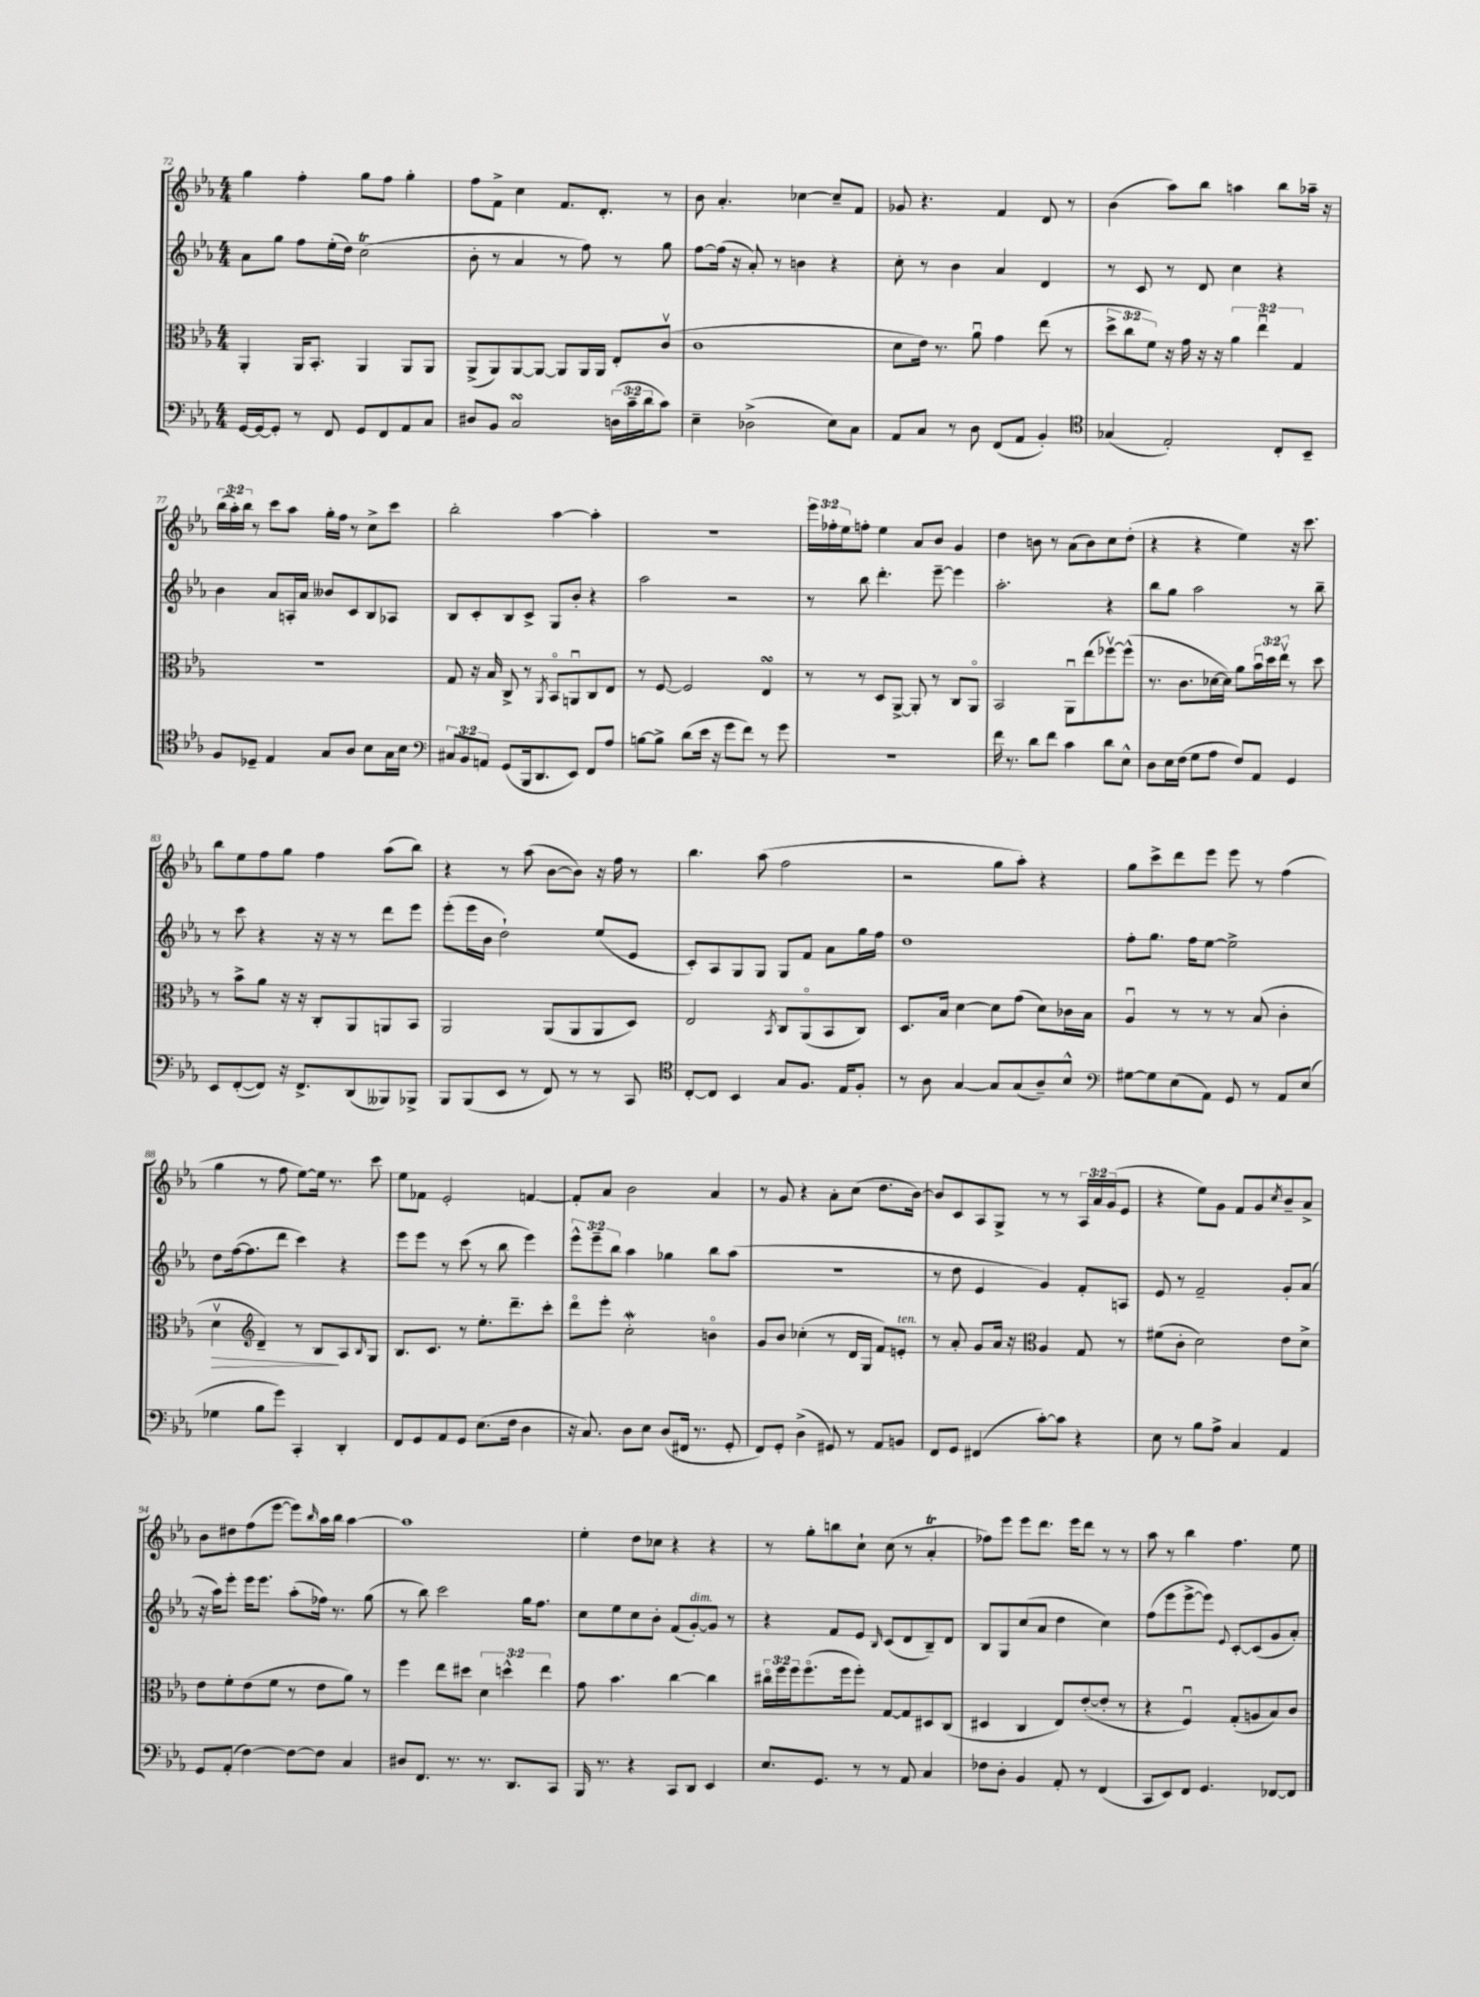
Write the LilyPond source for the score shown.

<<
\new StaffGroup <<
\new Staff = "s0" {
    \clef treble \key ees \major \numericTimeSignature \time 4/4 \override Staff.TupletNumber.text = #tuplet-number::calc-fraction-text
    g''4 f''4-. g''8 f''8 g''4-. |
    f''8 f'8-> c''4 f'8. d'8.-. r8 |
    bes'8 aes'4.-. ces''4~ ces''8-- f'8 |
    ges'8 r4. f'4 d'8 r8 |
    bes'4( aes''8) bes''8 a''4 bes''8 aes''16-- r16 |
    \tuplet 3/2 { bes''16( aes''16-.) bes''16 } r8 c'''8 aes''8 g''16-. f''16 r8 c''8-> c'''8 |
    bes''2-. aes''4~ aes''4-. |
    R1 |
    \tuplet 3/2 { ees'''16 fes''16-. ees''16 } f''8-. ees''4 aes'8 bes'8 g'4 |
    d''4 b'8 r8 aes'8( b'8) c''8 d''8-.( |
    r4 r4 ees''4) r16 c'''8. |
    bes''8 ees''8 f''8 g''8 f''4 aes''8( bes''8) |
    r4 r8 aes''8( bes'8~ bes'8) r16 f''16 r8 |
    bes''4. aes''8( f''2 |
    r2 g''8 aes''8-.) r4 |
    g''8 c'''8-> d'''8 ees'''8 ees'''8 r8 f''4( |
    g''4 r8 f''8 ees''8~) ees''16 r8. c'''8 |
    ees''8 fes'8 ees'2-. f'4~ |
    f'8-. aes'8 bes'2 aes'4 |
    r8 g'8 r4 aes'8-. c''8( d''8. bes'16~) |
    bes'8 c'8 aes8 g8-> r8 r8 \tuplet 3/2 { aes16 aes'16 g'16( } ees'8 |
    r4 ees''8) g'8 f'8 g'8 \acciaccatura { c''8 } bes'8-- aes'8-> |
    bes'8 dis''8 f''8( ees'''8~ ees'''8) \grace { bes''16 } aes''16 bes''16 aes''4~ |
    aes''1 |
    ees''4-. d''8 ces''8 r4 r4 |
    r8 g''8-. b''8 c''8-! c''8( r8 aes'4-.\trill |
    fes''8) ees'''8 ees'''8 d'''8. ees'''16 d'''8 r8 r8 |
    aes''8 r8 bes''4 f''4. ees''8 \bar "|." |
}
\new Staff = "s1" {
    \clef treble \key ees \major \numericTimeSignature \time 4/4 \override Staff.TupletNumber.text = #tuplet-number::calc-fraction-text
    aes'8 g''8 f''8 ees''16-.( d''16) c''2\trill( |
    bes'8-. r8 aes'4 r8 f''8) r8 g''8 |
    f''8~ f''16( r16 aes'8-.) r8 b'4 r4 |
    c''8-. r8 bes'4 aes'4 d'4 |
    r8 c'8 r8 d'8 c''4 r4 |
    bes'4 aes'8 a16-. aes'16 beses'8 c'8 bes8 aes8 |
    bes8 c'8-. bes8 c'8-> g8 bes'8-. r4 |
    aes''2 r2 |
    r8 bes''8 d'''4.-. ees'''8~-- ees'''4 |
    aes''2.-. r4 |
    bes''8 g''8 aes''2 r8 bes''8-- |
    r8 c'''8 r4 r16 r16 r8 d'''8 ees'''8 |
    ees'''8-.( ees'''16 bes'16 d''2-!) ees''8( ees'8 |
    c'8-.) aes8 g8 g8 g8 f'8 aes'8 g''16 f''16 |
    d''1 |
    f''8-. g''8. f''16 ees''8~ ees''2-> |
    d''8 f''16~( f''8. d'''8 c'''4) r4 |
    ees'''8 ees'''8 r8 c'''8( r8 bes''8 ees'''4) |
    \tuplet 3/2 { ees'''8-^ ees'''8-- bes''8 } aes''4 ges''4 bes''8 aes''8( |
    R1 |
    r8 d''8 ees'4 g'4) f'8-. a8 |
    ees'8 r8 f'2-- g'8-. aes'8( |
    r16 aes''16) ees'''8-. ees'''16 ees'''8. aes''8-.( fes''16) r8. g''8( |
    r8 bes''8) c'''2 g''16 f''8. |
    c''8 ees''8 c''8 bes'8-. f'8( g'8~-.^\markup { \italic "dim." }) g'8 r8 |
    r4 f'8 ees'8 \grace { bes16 } c'8( d'8 bes8--) d'8 |
    bes8 g8 c''8( aes'8 d''4 c''4) |
    f''8( ees'''8 ees'''8~-> ees'''8) \appoggiatura { ees'8 } c'8~-. c'8( g'8 aes'8-.) \bar "|." |
}
\new Staff = "s2" {
    \clef alto \key ees \major \numericTimeSignature \time 4/4 \override Staff.TupletNumber.text = #tuplet-number::calc-fraction-text
    aes,4-. aes,16 bes,8.-. aes,4 aes,8 aes,8 |
    aes,8->( aes,8) aes,8~ aes,8~ aes,8 aes,16 aes,16 ees8-. c'8\upbow( |
    c'1 |
    d'8 ees'16) r8. aes'8\downbow g'4 ees''8( r8 |
    \tuplet 3/2 { d''8-> c''8 f'8) } r16 g'16 r16 r16 \tuplet 3/2 { aes'4 ees''4\downbow g4 } |
    R1 |
    g8 r16 bes16 c8-> r8 \acciaccatura { aes,8 } bes,8\flageolet a,8\downbow c8 ees8 |
    r8 f8~ f2 ees4\turn |
    r8 r8 d8 aes,8~-> aes,8-. r8 c8 aes,8\flageolet |
    bes,2 aes,8\downbow ees''8( fes''8~\upbow) fes''8-^( |
    r8. c'8. des'16~ des'16) aes'8 \tuplet 3/2 { bes'16\downbow d''16 ees''16\upbow } r8 d''8 |
    r8 bes'8-> aes'8 r16 r16 c8-. aes,8 a,8 bes,8 |
    aes,2 aes,8( aes,8 aes,8 d8) |
    ees2 \acciaccatura { bes,8 } c8 aes,8\flageolet( bes,8 c8) |
    d8. bes16 d'4~ d'8 g'8( d'8) ces'16 bes16 |
    aes4\downbow r8 r8 r8 bes8( c'4-. |
    d'4\upbow\> \clef treble d'4--) r8 bes8\! aes8 \grace { bes16 } g8 |
    bes8. c'8. r8 ees''8.-. d'''8.-- c'''8-. |
    d'''8\flageolet ees'''8-. c''2-.\mordent b'4\flageolet |
    g'8 bes'8 ces''4-.( r8 d'16 g16 f'8) e'8-.^\markup { \italic "ten." } |
    r8 aes'8-. g'8 aes'16 r16 \clef alto aes4 g8 r8 |
    fis'8( c'8-. d'2) ees'8 d'8-> |
    ees'8 f'8-. ees'8( f'8 r8 ees'8 aes'8) r8 |
    f''4 ees''8 dis''8 \tuplet 3/2 { d'4 d''4-^ ees''4 } |
    g'8 bes'4. c''4~ c''4 |
    \tuplet 3/2 { cis''16\flageolet f''16 f''16 } f''8.\flageolet( f''16 f''8-.) g8~ g8 dis8 c8( |
    dis4 c4 ees8) ees'8~-.( ees'8-. r8 |
    r4 f4\downbow) g8-.( a8 bes8) c'8 \bar "|." |
}
\new Staff = "s3" {
    \clef bass \key ees \major \numericTimeSignature \time 4/4 \override Staff.TupletNumber.text = #tuplet-number::calc-fraction-text
    g,16~ g,16~ g,8-. r8 f,8 g,8 f,8 aes,8 c8 |
    dis8 bes,8 c2\turn \tuplet 3/2 { d16( c'16-- d'16 } c'8) |
    ees4-- des2->( ees8) c8 |
    aes,8 c8 r8 d8 f,8( aes,8 bes,4-.) |
    \clef tenor ges4( ees2-.) c8-. bes,8-- |
    f8 des8-- ees4 g8 aes8 bes8 g16 bes16 |
    \clef bass \tuplet 3/2 { cis8 bes,8 a,8 } g,8( bes,,16 d,8. ees,8) f,8 aes8 |
    b8~ b8-> d'8( ees'16 r16 g'8 f'8) r8 g'8 |
    R1 |
    f'16 r8. d'8 f'8 c'4 d'8 ees8-^ |
    d8 ees16 f16( g8 aes8 f8) aes,8 g,4 |
    ees,8 f,8~-.( f,8) r16 f,8.-> d,8( beses,,8) bes,,8-> |
    bes,,8 bes,,8( ees,8 r8 f,8) r8 r8 c,8 |
    \clef tenor c8~-. c8 bes,4 g8 f8. ees16 f8-. |
    r8 aes8 g4~ g8 g8( aes8--) bes8-^ |
    \clef bass gis8~ gis8 ees8( aes,8) g,8 r8 aes,8 ees8( |
    ges4 bes8 g'8) c,4-. d,4-. |
    f,8 g,8 aes,8 g,8 ees8.( f16 d4 |
    r16 c8.) d8 ees8 d8( fis,16 r8. g,8-. |
    f,8) g,8-. d4->( gis,8) r8 aes,8 b,8 |
    f,8 g,8 fis,4( c'8~-.) c'8 r4 |
    ees8 r8 bes8 aes8-> c4 aes,4 |
    g,8 aes,8-.( f4~) f8~ f8 c4 |
    dis8 f,8. r8. r8. d,8. c,8 |
    bes,,16 r8. r4 c,8 d,8 ees,4 |
    ees8. g,8. r8 r8 aes,8 c4 |
    fes8 d8-. bes,4 aes,8-. r8 f,4( |
    c,8 ees,8) f,8 g,4. fes,8~ fes,8 \bar "|." |
}
>>
>>
\layout { \context { \Score currentBarNumber = #72 } }
